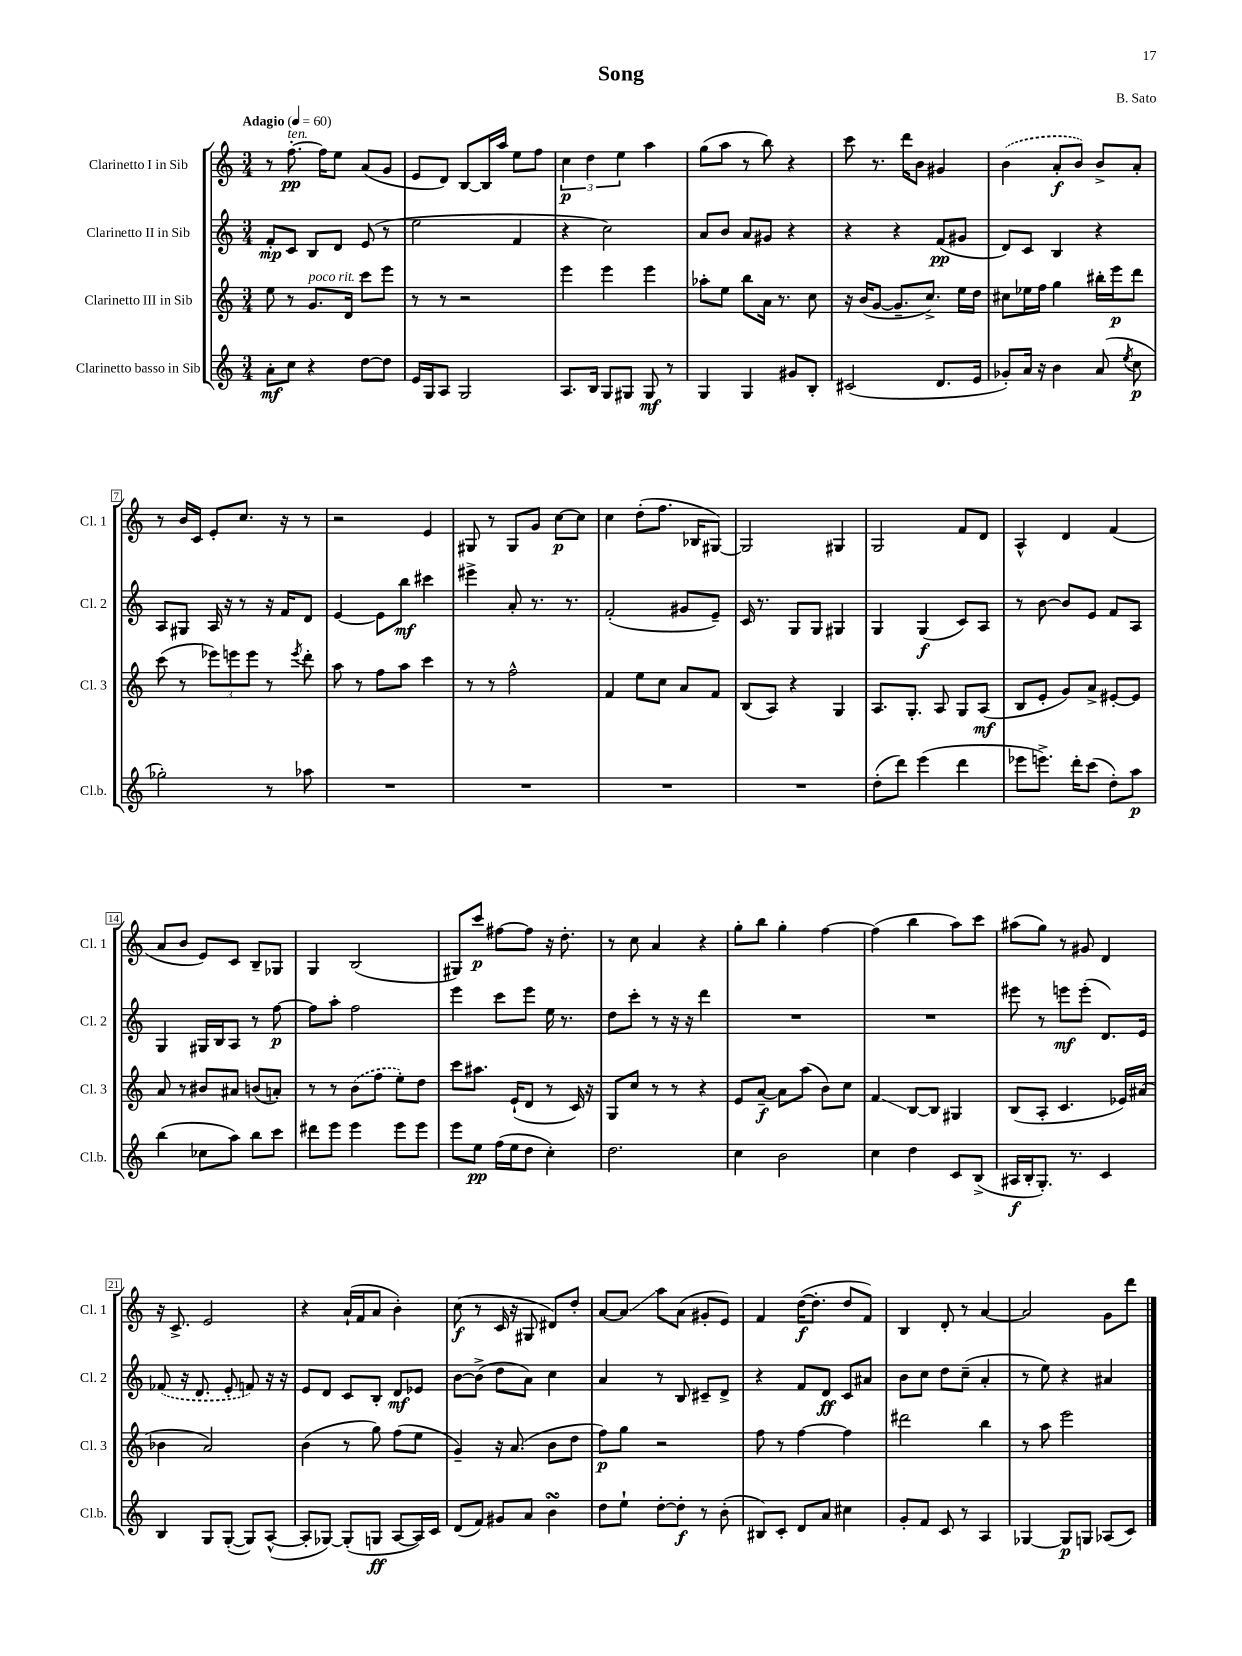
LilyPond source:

\header { title = "Song" composer = "B. Sato" }
<<
\new StaffGroup <<
\new Staff = "s0" \with { instrumentName = "Clarinetto I in Sib" shortInstrumentName = "Cl. 1" } {
    \clef treble \key c \major \numericTimeSignature \time 3/4 \tempo "Adagio" 4 = 60
    \autoBeamOff r8 f''8.~-.\pp^\markup { \italic "ten." } f''16[ e''8] a'8[( g'8] |
    e'8[ d'8]) b8[~ b16 a''16] e''8[ f''8] |
    \tuplet 3/2 { c''4\p d''4 e''4 } a''4 |
    g''8[( a''8] r8 b''8) r4 |
    c'''8 r8. d'''16[ b'8] gis'4 |
    \once \slurDashed b'4( a'8[-.\f b'8]) b'8[-> a'8]-. |
    r8 b'16[ c'16] e'8[-. c''8.] r16 r8 |
    r2 e'4 |
    gis8 r8 gis8[ g'8] c''8[~\p c''8] |
    c''4 d''8[-.( f''8.] bes16[ gis8]~) |
    gis2 gis4 |
    g2 f'8[ d'8] |
    a4-^ d'4 f'4( |
    a'8[ b'8] e'8[) c'8] b8[-- ges8] |
    g4 b2( |
    gis8[) c'''8]\p fis''8[~ fis''8] r16 d''8.-. |
    r8 c''8 a'4 r4 |
    g''8[-. b''8] g''4-. f''4~ |
    f''4( b''4 a''8[) c'''8] |
    ais''8[( g''8]) r8 gis'8 d'4 |
    r16 c'8.-> e'2 |
    r4 a'16[-!( f'16 a'8] b'4-.) |
    c''8\f( r8 c'16 r16 gis8 dis'8[) d''8]-. |
    a'8[~ a'8]\glissando a''8[ a'8]( gis'8[-. e'8]) |
    f'4 d''16[~\f( d''8.]-. d''8[ f'8]) |
    b4 d'8-. r8 a'4~ |
    a'2 g'8[ d'''8] \bar "|." |
}
\new Staff = "s1" \with { instrumentName = "Clarinetto II in Sib" shortInstrumentName = "Cl. 2" } {
    \clef treble \key c \major \numericTimeSignature \time 3/4
    \autoBeamOff f'8[-.\mp c'8] b8[ d'8] e'8( r8 |
    e''2 f'4 |
    r4 c''2) |
    a'8[ b'8] a'8[ gis'8] r4 |
    r4 r4 f'8[\pp( gis'8] |
    d'8[) c'8] b4 r4 |
    a8[ gis8] a16 r16 r8 r16 f'16[ d'8] |
    e'4~ e'8[ b''8]\mf cis'''4 |
    eis'''4-> a'8-. r8. r8. |
    f'2-.( gis'8[ e'8]--) |
    c'16 r8. g8[ g8] gis4 |
    g4 g4\f( c'8[) a8] |
    r8 b'8~ b'8[ e'8] f'8[ a8] |
    g4 gis16[ b16 a8] r8 f''8~\p |
    f''8[ a''8]-. f''2 |
    e'''4 c'''8[ e'''8] e''16 r8. |
    d''8[ c'''8]-. r8 r16 r16 d'''4 |
    R2. |
    R2. |
    eis'''8 r8 e'''8[\mf e'''8]-.( d'8.[) e'16] |
    \once \slurDashed fes'8( r16 d'8. e'8-. f'8) r16 r16 |
    e'8[ d'8] c'8[ b8]-. d'8[\mf ees'8] |
    b'8[~ b'8]->( d''8[ a'8]) c''4 |
    a'4 r8 b8 cis'8[-- d'8]-> |
    r4 f'8[ d'8]\ff c'8[ ais'8] |
    b'8[ c''8] d''8[ c''8]--( a'4-. |
    r8 e''8) r4 ais'4 \bar "|." |
}
\new Staff = "s2" \with { instrumentName = "Clarinetto III in Sib" shortInstrumentName = "Cl. 3" } {
    \clef treble \key c \major \numericTimeSignature \time 3/4
    \autoBeamOff e''8 r8 g'8.[^\markup { \italic "poco rit." } d'16] c'''8[ e'''8] |
    r8 r8 r2 |
    e'''4 e'''4 e'''4 |
    aes''8[-. e''8] b''8[ a'16] r8. c''8 |
    r16 b'16[( g'8]~ g'8.[-- c''8.]->) e''16[ d''16] |
    cis''8[ ees''16 f''16] g''4 bis''16[-. e'''16\p d'''8] |
    c'''8( r8 \tuplet 3/2 { ees'''8[) e'''8 e'''8] } r8 \acciaccatura { e'''8 } d'''8-. |
    a''8 r8 f''8[ a''8] c'''4 |
    r8 r8 f''2-^ |
    f'4 e''8[ c''8] a'8[ f'8] |
    b8[( a8]) r4 g4 |
    a8.[ g8.]-. a8 g8[ a8]\mf( |
    b8[ e'8]-. g'8[) a'8]-> eis'8[~-. eis'8] |
    a'8 r8 bis'8[ ais'8] b'8[( a'8]-.) |
    r8 r8 \once \slurDashed b'8[( f''8] e''8[-.) d''8] |
    c'''8[ ais''8.] e'16[-!( d'8] r8 c'16) r16 |
    g8[ c''8] r8 r8 r4 |
    e'8[ a'8]~--\f a'8[ a''8]( b'8[) c''8] |
    f'4\glissando b8[~ b8] gis4 |
    b8[( a8]-. c'4. ees'16[) ais'16]( |
    bes'4 a'2) |
    b'4( r8 g''8) f''8[( e''8] |
    g'4--) r16 a'8.( b'8[ d''8] |
    f''8[\p) g''8] r2 |
    f''8 r8 f''4~ f''4 |
    dis'''2 b''4 |
    r8 a''8 e'''2 \bar "|." |
}
\new Staff = "s3" \with { instrumentName = "Clarinetto basso in Sib" shortInstrumentName = "Cl.b." } {
    \clef treble \key c \major \numericTimeSignature \time 3/4
    \autoBeamOff a'8[-.\mf c''8] r4 d''8[~ d''8] |
    e'16[ g16 a8] g2 |
    a8.[ b16] g8[ gis8] gis8\mf r8 |
    g4 g4 gis'8[ b8]-. |
    cis'2( d'8.[ e'16] |
    ges'8[-.) a'16] r16 b'4 a'8( \acciaccatura { e''8 } c''8\p |
    ges''2-.) r8 aes''8 |
    R2. |
    R2. |
    R2. |
    R2. |
    d''8[-.( d'''8]) e'''4( d'''4 |
    ees'''8[ e'''8.]->) d'''16[-. c'''8]( d''8[-.) a''8]\p |
    b''4( ces''8[ a''8]) b''8[ c'''8] |
    dis'''8[ e'''8] e'''4 e'''8[ e'''8] |
    e'''8[ e''8]\pp f''16[( e''16 d''8] c''4-.) |
    d''2. |
    c''4 b'2 |
    c''4 d''4 c'8[ b8]->( |
    ais16[\f b16-. g8.]-.) r8. c'4 |
    b4 g8[ g8]~-.( g8[) a8]~-^( |
    a8[-. ges8]~) ges8[-.( g8]\ff a8[~ a16) c'16] |
    d'8[( f'8]) gis'8[ a'8] b'4\turn |
    d''8[ e''8]-! d''8[~-. d''8]-.\f r8 b'8-.( |
    bis8[) c'8]-. d'8[ a'8] cis''4 |
    g'8[-. f'8] c'8 r8 a4 |
    ges4~ ges8[\p g8] aes8[( c'8]) \bar "|." |
}
>>
>>
\layout { \context { \Score \override BarNumber.stencil = #(make-stencil-boxer 0.1 0.3 ly:text-interface::print) } }
